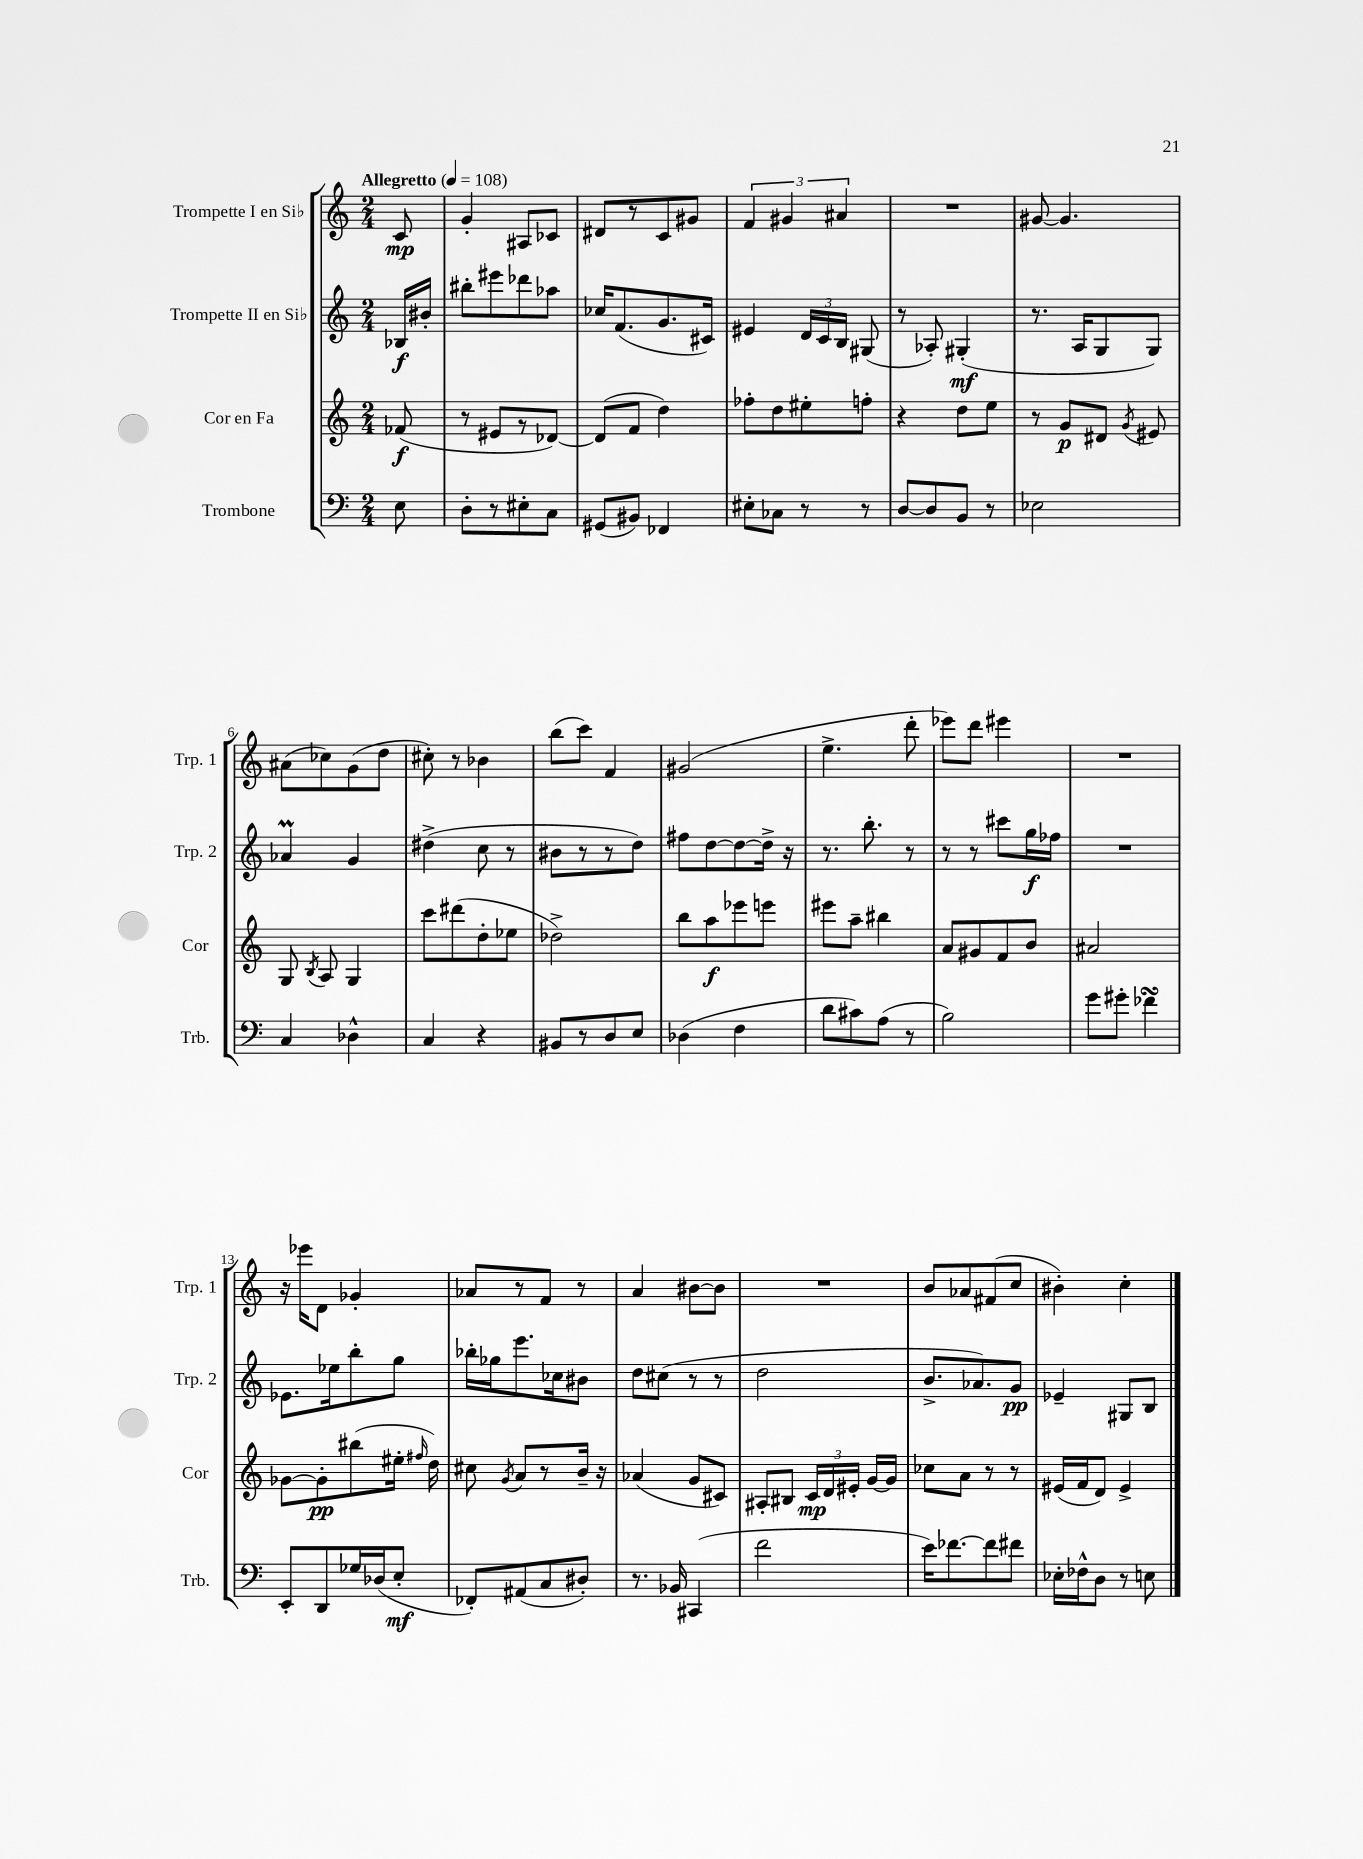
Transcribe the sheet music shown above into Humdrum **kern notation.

**kern	**dynam	**kern	**dynam	**kern	**dynam	**kern	**dynam
*part4	*part4	*part3	*part3	*part2	*part2	*part1	*part1
*staff4	*staff4	*staff3	*staff3	*staff2	*staff2	*staff1	*staff1
*I"Trombone	*	*I"Cor en Fa	*	*I"Trompette II en Si♭	*	*I"Trompette I en Si♭	*
*I'Trb.	*	*I'Cor	*	*I'Trp. 2	*	*I'Trp. 1	*
*clefF4	*	*clefG2	*	*clefG2	*	*clefG2	*
*k[]	*	*k[]	*	*k[]	*	*k[]	*
*M2/4	*	*M2/4	*	*M2/4	*	*M2/4	*
*MM108	*	*MM108	*	*MM108	*	*MM108	*
=	=	=	=	=	=	=	=
!	!	!	!	!	!	!LO:TX:a:B:t=Allegretto	!
8E\	.	(8f-X/	f	16B-X/LL	f	8c/	mp
.	.	.	.	16b#X'/JJ	.	.	.
=1	=1	=1	=1	=1	=1	=1	=1
8D'\L	.	8r	.	8bb#X'\L	.	4g'/	.
8r	.	8e#X/L	.	8eee#X\	.	.	.
8E#X'\	.	8r	.	8ddd-X\	.	8A#X/L	.
8C\J	.	[8d-X/J)	.	8aa-X\J	.	8c-X/J	.
=2	=2	=2	=2	=2	=2	=2	=2
(8GG#X/L	.	(8d-/L]	.	16cc-X/KL	.	8d#X/L	.
.	.	.	.	(8.f/	.	.	.
8BB#X/J)	.	8f/J	.	.	.	8r	.
4FF-X/	.	4dd\)	.	8.g/	.	8c/	.
.	.	.	.	.	.	8g#X/J	.
.	.	.	.	16c#X/Jk)	.	.	.
=3	=3	=3	=3	=3	=3	=3	=3
8E#X'\L	.	8ff-X'\L	.	4e#X/	.	6f/	.
8C-X\J	.	8dd\	.	.	.	.	.
.	.	.	.	.	.	6g#X/	.
8r	.	8ee#X'\	.	24d/LL	.	.	.
.	.	.	.	24c/	.	.	.
.	.	.	.	24B/JJ	.	6a#X/	.
8r	.	8ffn'\J	.	(8G#X/	.	.	.
=4	=4	=4	=4	=4	=4	=4	=4
[8D/L	.	4r	.	8r	.	2r	.
8D/]	.	.	.	8A-X'/)	.	.	.
8BB/J	.	8dd\L	.	(4G#X'/	mf	.	.
8r	.	8ee\J	.	.	.	.	.
=5	=5	=5	=5	=5	=5	=5	=5
2E-X\	.	8r	.	8.r	.	[8g#X/	.
.	.	8g/L	p	.	.	4.g#/]	.
.	.	.	.	16A/KL	.	.	.
.	.	8d#X/J	.	8G/	.	.	.
.	.	8qg/	.	.	.	.	.
.	.	8e#X/	.	8G/J)	.	.	.
!!LO:LB:g=z
=6	=6	=6	=6	=6	=6	=6	=6
4C/	.	8G/	.	4a-XM/	.	(8a#X\L	.
.	.	8qB/	.	.	.	.	.
.	.	8A/	.	.	.	8cc-X\)	.
4D-X^^\	.	4G/	.	4g/	.	(8g\	.
.	.	.	.	.	.	8dd\J	.
=7	=7	=7	=7	=7	=7	=7	=7
4C/	.	8ccc\L	.	(4dd#X^\	.	8cc#X'\)	.
.	.	(8ddd#X\	.	.	.	8r	.
4r	.	8dd'\	.	8cc\	.	4b-X\	.
.	.	8ee-X\J	.	8r	.	.	.
=8	=8	=8	=8	=8	=8	=8	=8
8BB#X/L	.	2dd-X^\)	.	8b#X\L	.	(8bb\L	.
8r	.	.	.	8r	.	8ccc\J)	.
8D/	.	.	.	8r	.	4f/	.
8E/J	.	.	.	8dd\J)	.	.	.
=9	=9	=9	=9	=9	=9	=9	=9
(4D-X\	.	8bb\L	.	8ff#X\L	.	(2g#X/	.
.	.	8aa\	f	[8dd\	.	.	.
4F\	.	8eee-X\	.	8dd\_	.	.	.
.	.	8eeen\J	.	16dd^\Jk]	.	.	.
.	.	.	.	16r	.	.	.
=10	=10	=10	=10	=10	=10	=10	=10
8d\L	.	8eee#X\L	.	8.r	.	4.ee^\	.
8c#X\)	.	8aa~\J	.	.	.	.	.
.	.	.	.	8.bb'\	.	.	.
(8A\J	.	4bb#X\	.	.	.	.	.
8r	.	.	.	8r	.	8ddd'\	.
=11	=11	=11	=11	=11	=11	=11	=11
2B\)	.	8a/L	.	8r	.	8eee-X\L)	.
.	.	8g#X/	.	8r	.	8ddd\J	.
.	.	8f/	.	8ccc#X\L	.	4eee#X\	.
.	.	8b/J	.	16gg\L	f	.	.
.	.	.	.	16ff-X\JJ	.	.	.
=12	=12	=12	=12	=12	=12	=12	=12
8g\L	.	2a#X/	.	2r	.	2r	.
8g#X'\J	.	.	.	.	.	.	.
4f-XsSSs\	.	.	.	.	.	.	.
!!LO:LB:g=z
=13	=13	=13	=13	=13	=13	=13	=13
8EE'/L	.	[8g-X\L	.	8.e-X\L	.	16r	.
.	.	.	.	.	.	16eee-X\KL	.
8DD/	.	8g-'\]	pp	.	.	8d\J	.
.	.	.	.	16ee-X\k	.	.	.
16G-X/L	.	(8bb#X\	.	8bb'\	.	4g-X'/	.
(16D-X/J	.	.	.	.	.	.	.
8E'/J	mf	16ee#X'\Jk	.	8gg\J	.	.	.
.	.	16qqff#X/	.	.	.	.	.
.	.	16dd\)	.	.	.	.	.
=14	=14	=14	=14	=14	=14	=14	=14
8FF-X'/L)	.	8cc#X\	.	16bb-X'\LL	.	8a-X/L	.
.	.	.	.	16gg-X\J	.	.	.
.	.	8qg/	.	.	.	.	.
(8AA#X/	.	8a/L	.	8.eee\	.	8r	.
8C/	.	8r	.	.	.	8f/J	.
.	.	.	.	16cc-X\k	.	.	.
8D#X'/J)	.	16b~/Jk	.	8b#X\J	.	8r	.
.	.	16r	.	.	.	.	.
=15	=15	=15	=15	=15	=15	=15	=15
8.r	.	(4a-X/	.	8dd\L	.	4a/	.
.	.	.	.	(8cc#X\J	.	.	.
16BB-X/	.	.	.	.	.	.	.
(4CC#X/	.	8g/L	.	8r	.	[8b#X\L	.
.	.	8c#X/J)	.	8r	.	8b#\J]	.
=16	=16	=16	=16	=16	=16	=16	=16
2f\	.	8A#X'/L	.	2dd\	.	2r	.
.	.	8B#X/J	.	.	.	.	.
.	.	24c/LL	mp	.	.	.	.
.	.	24d/	.	.	.	.	.
.	.	24e#X'/JJ	.	.	.	.	.
.	.	[16g/LL	.	.	.	.	.
.	.	16g/JJ]	.	.	.	.	.
=17	=17	=17	=17	=17	=17	=17	=17
16e\KL)	.	8cc-X\L	.	8.b^/L	.	8b/L	.
[8.f-X\	.	.	.	.	.	.	.
.	.	8a\J	.	.	.	8a-X/	.
.	.	.	.	8.a-X/)	.	.	.
8f-\]	.	8r	.	.	.	(8f#X/	.
8f#X\J	.	8r	.	8g/J	pp	8cc/J	.
=18	=18	=18	=18	=18	=18	=18	=18
16E-X'\LL	.	(16e#X/LL	.	4e-X~/	.	4b#X'\)	.
16F-X^^\J	.	16f/J	.	.	.	.	.
8D\J	.	8d/J)	.	.	.	.	.
8r	.	4e#^/	.	8G#X/L	.	4cc'\	.
8En\	.	.	.	8B/J	.	.	.
==	==	==	==	==	==	==	==
*-	*-	*-	*-	*-	*-	*-	*-
